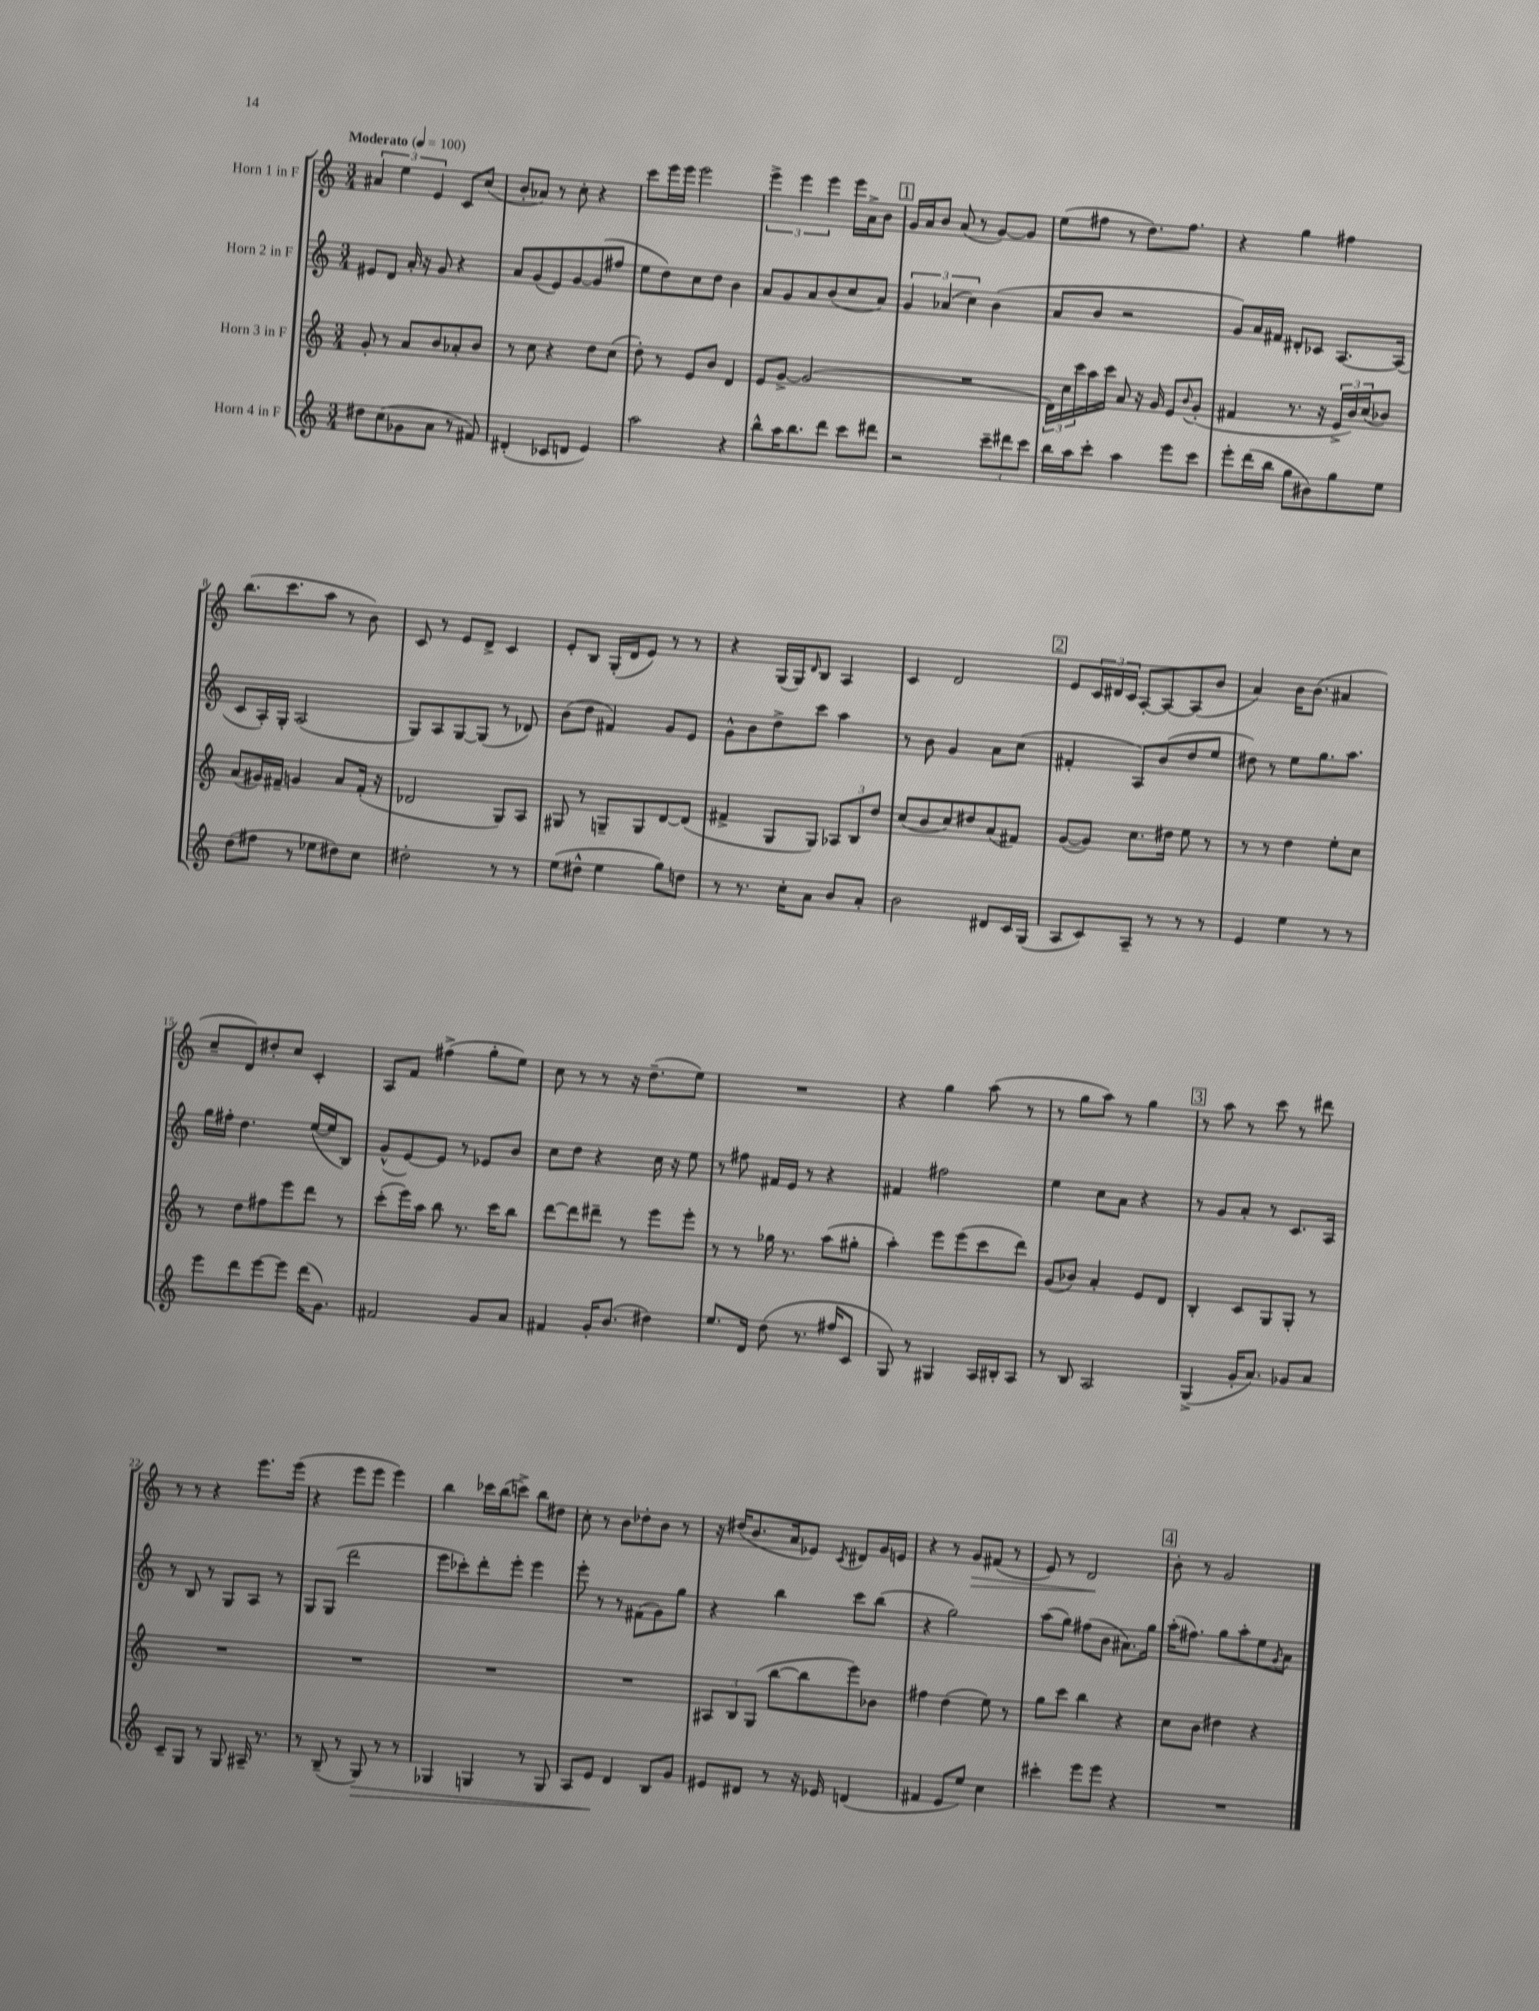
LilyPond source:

<<
\new StaffGroup <<
\new Staff = "s0" \with { instrumentName = "Horn 1 in F" } {
    \clef treble \key c \major \numericTimeSignature \time 3/4 \tempo "Moderato" 4 = 100
    \tuplet 3/2 { ais'4 e''4 e'4 } c'8 c''8( |
    b'8-. aes'8) r8 c''8-. r4 |
    c'''8 e'''16 e'''16 e'''2 |
    \tuplet 3/2 { e'''4-> e'''4 e'''4 } e'''16 a'16-> b'8 |
    \mark \markup { \box "1" } g'16 a'16 b'8 a'8( r8 g'8~) g'8 |
    e''8( fis''8 r8 d''8.) fis''8. |
    r4 g''4 fis''4 |
    b''8.( c'''8. a''8 r8 b'8) |
    c'8 r8 e'8 d'8-> c'4 |
    e'8-. b8 g16-.( d'16 e'8) r8 r8 |
    r4 g16( g16) \grace { d'16 } b8 a4 |
    c'4 d'2 |
    \mark \markup { \box "2" } e'8 \tuplet 3/2 { c'16 dis'16 c'16 } a8~-. a8~ a8( b'8 |
    a'4) b'16 b'8.( ais'4 |
    c''8-- d'8) dis''8-. c''8 c'4-. |
    a8 f'8 fis''4->( g''8-. e''8) |
    c''8 r8 r8 r16 d''8.--( e''8) |
    R2. |
    r4 g''4 a''8( r8 |
    r8 g''8 a''8) r8 g''4 |
    \mark \markup { \box "3" } r8 a''8 r8 c'''8 r8 dis'''8 |
    r8 r8 r4 e'''8. e'''16( |
    r4 e'''8 e'''8 e'''4) |
    b''4 ces'''16 b''16( c'''8->) b''8 dis''8 |
    c''8-. r8 b'8 des''8-. b'8 r8 |
    r16 dis''16( b'8. a'16 ees'8) \acciaccatura { c'8 } dis'8 g'16 e'16 |
    r4 r8 g'8\> fis'8( r8 |
    e'8) r8 d'2\! |
    \mark \markup { \box "4" } b'8-. r8 g'2 \bar "|." |
}
\new Staff = "s1" \with { instrumentName = "Horn 2 in F" } {
    \clef treble \key c \major \numericTimeSignature \time 3/4
    eis'8 d'8 a'16-. r16 g'8 r4 |
    a'8 g'8( e'8) g'8~ g'8( fis''8 |
    e''8 d''8) c''8 d''8 b'4 |
    a'8 g'8 a'8 b'8( c''8 a'8) |
    \mark \markup { \box "1" } \tuplet 3/2 { g'4 aes'4( c''4) } b'4( |
    a'8 b'8 r2 |
    g'8) a'16 fis'16 dis'8-. ces'8 a8.~ a16( |
    c'8 a16-.) g16-. a2( |
    g8) a8 g8~ g8( r8 des'8) |
    b'8( d''8 fis'4) g'8 e'8 |
    g'8-^ b'8 d''8-> c'''8 a''4 |
    r8 b'8 g'4 a'8 c''8( |
    \mark \markup { \box "2" } fis'4-. a8) b'8( d''8 e''8 |
    dis''8) r8 e''8 g''8. a''8. |
    g''16 fis''16-. d''4. e''16~( e''16 b8) |
    g'8-^( e'8~) e'8 r8 ees'8 b'8 |
    c''8 d''8 r4 c''16 r16 e''8 |
    r8 fis''8 fis'16 e'16 r8 r4 |
    fis'4 fis''2 |
    e''4 c''8 a'8 r4 |
    \mark \markup { \box "3" } r8 g'8 a'8-. r8 c'8. a16 |
    r8 b8 r8 g8 a8 r8 |
    g8 g8( d'''2 |
    e'''8 ces'''8-.) d'''8-. e'''8-. e'''4 |
    e'''8-. r8 r8 fis'8( g'8) g''8 |
    r4 b''4 c'''8 b''8( |
    r4 g''2) |
    a''8( g''8) fis''8( b'8 ais'8.) g''16 |
    \mark \markup { \box "4" } a''16-.( fis''8.) g''8 a''8-. e''8 \acciaccatura { g'8 } a'8 \bar "|." |
}
\new Staff = "s2" \with { instrumentName = "Horn 3 in F" } {
    \clef treble \key c \major \numericTimeSignature \time 3/4
    g'8-. r8 a'8 b'8 aes'8-. b'8 |
    r8 c''8 r4 d''8 c''8( |
    d''8-.) r8 e'8 b'8 d'4 |
    e'8 g'8~-> g'2( |
    \mark \markup { \box "1" } R2. |
    \tuplet 3/2 { d'16) c''16 c'''16 } a''16 c'''16 a'8 r16 g'16 e'8 \appoggiatura { b'8 } g'8-.( |
    fis'4 r8. r16 \tuplet 3/2 { e'16-> b'16) c''16( } bes'8) |
    a'8( gis'16) fis'16-- g'4 a'8 fis'16-.( r16 |
    des'2 g8) a8 |
    gis8 r8 g8-- g8 d'8~ d'8( |
    fis'4-> g8 g8) \tuplet 3/2 { aes8 b8 d''8 } |
    c''8( b'8 c''8) dis''8 a'8( fis'8) |
    \mark \markup { \box "2" } g'8~( g'8) c''8. dis''16 e''8 r8 |
    r8 r8 d''4 e''8-. c''8 |
    r8 d''8 fis''8 e'''8 d'''8 r8 |
    c'''8-.( e'''16) a''16 b''8 r8. c'''16 b''8 |
    d'''8~ d'''8 dis'''8-- r8 e'''8 e'''8-. |
    r8 r8 ges''16 r8. a''8( gis''8-. |
    a''4-.) e'''8 e'''8( c'''8 d'''8) |
    g'8( bes'8) a'4-. e'8 d'8 |
    \mark \markup { \box "3" } b4-. c'8 g8 g8-. r8 |
    R2. |
    R2. |
    R2. |
    R2. |
    \tuplet 3/2 { ais8 b8 g8( } b''8~ b''8 e'''8) bes'8 |
    fis''4 d''4( e''8) r8 |
    g''8 c'''8 b''4 r4 |
    \mark \markup { \box "4" } c''8 b'8 dis''4 r4 \bar "|." |
}
\new Staff = "s3" \with { instrumentName = "Horn 4 in F" } {
    \clef treble \key c \major \numericTimeSignature \time 3/4
    dis''8 c''8( ges'8 a'8 r8 fis'8) |
    dis'4-.( ces'8 d'8 e'4) |
    a''2 r4 |
    b''8-^ a''16 b''8. d'''8 c'''8 dis'''8 |
    \mark \markup { \box "1" } r2 \tuplet 3/2 { c'''8-- dis'''8 c'''8 } |
    b''16 a''16 c'''8-. a''4 e'''8 c'''8 |
    e'''8-. d'''16( b''16 g''8 bis'8) g''8 e''8 |
    d''8( fis''8 r8 ees''8 dis''8) c''8 |
    dis''2-. r8 r8 |
    e''8( dis''8-^ e''4 g''8) d''8 |
    r8 r8. c''16-. a'8 b'8 a'8-. |
    b'2 dis'8 c'16 g16( |
    \mark \markup { \box "2" } a8 c'8) a8-- r8 r8 r8 |
    e'4 e''4 r8 r8 |
    e'''8 d'''8 e'''8~ e'''8 d'''16( g'8.) |
    fis'2 g'8 a'8 |
    fis'4 g'16-. b'8.( dis''4) |
    e''8. d'16 d''8( r8. fis''16 c'8 |
    g8) r8 gis4 a16 bis16-. a8 |
    r8 b8 a2 |
    \mark \markup { \box "3" } g4->( g'16-. a'8.) ges'8 a'8 |
    c'8-- g8 r8 g8 ais16-- r8. |
    r8 b8--( r8 g8\>) r8 r8 |
    ges4 g4 r8 g8 |
    a8 e'8\! d'4 b8 g'8 |
    eis'8 dis'8 r8 r16 ees'16 d'4( |
    fis'4 e'8 e''8) c''4 |
    cis'''4-. e'''8 e'''8 r4 |
    \mark \markup { \box "4" } R2. \bar "|." |
}
>>
>>
